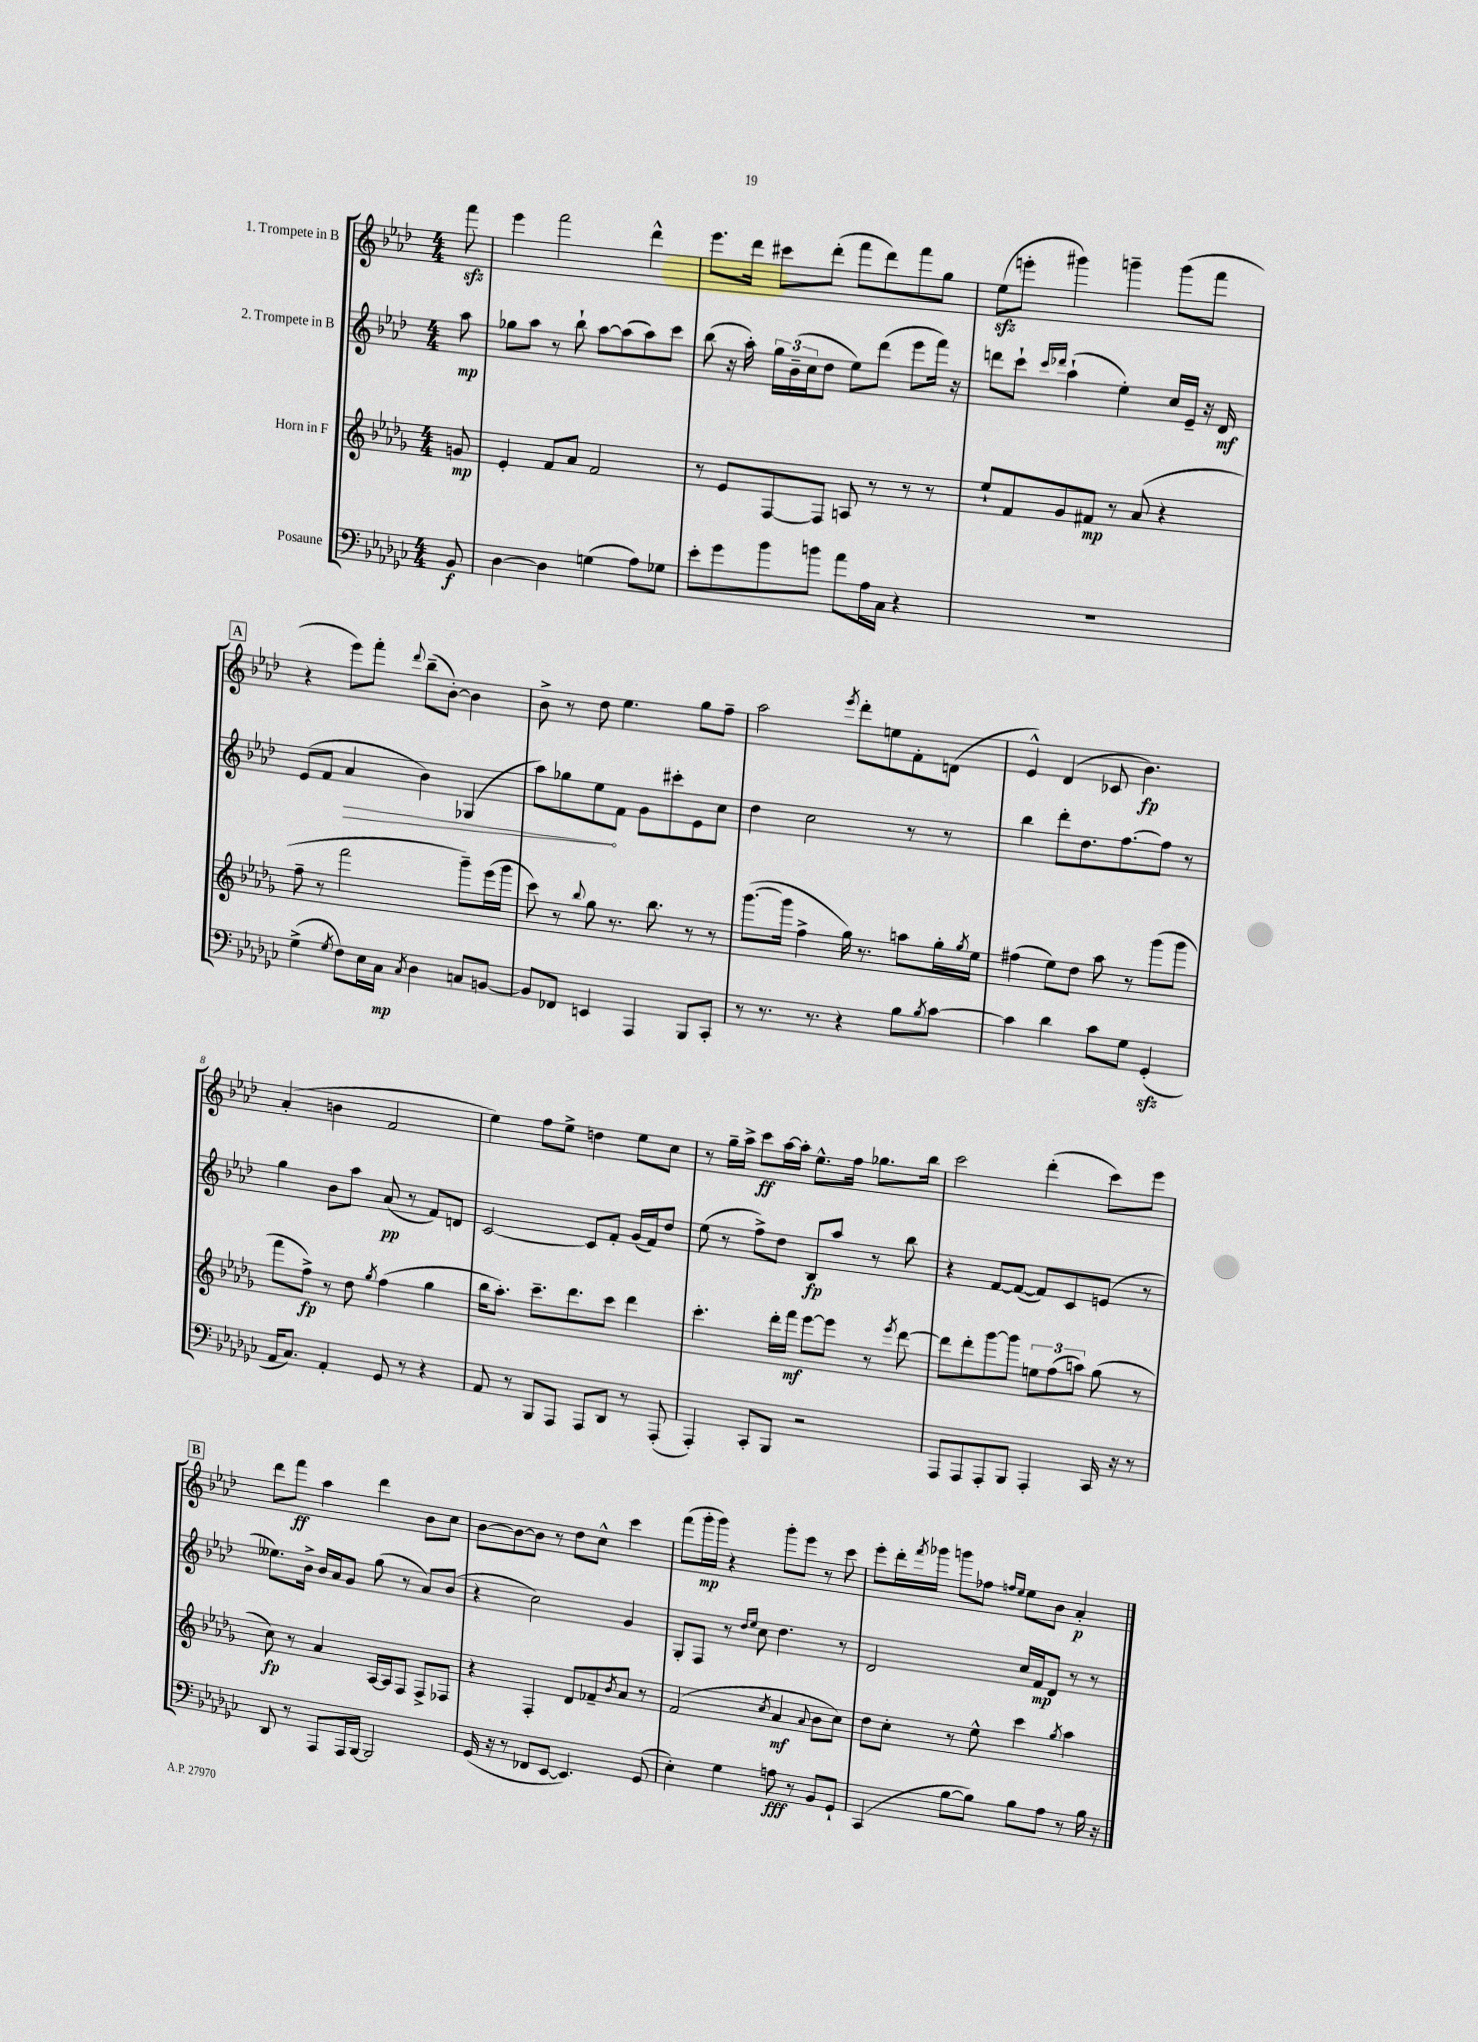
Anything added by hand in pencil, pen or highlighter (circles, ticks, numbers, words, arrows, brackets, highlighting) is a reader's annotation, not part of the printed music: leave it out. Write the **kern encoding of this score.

**kern	**dynam	**kern	**dynam	**kern	**dynam	**kern	**dynam
*part4	*part4	*part3	*part3	*part2	*part2	*part1	*part1
*staff4	*staff4	*staff3	*staff3	*staff2	*staff2	*staff1	*staff1
*I"Posaune	*	*I"Horn in F	*	*I"2. Trompete in B	*	*I"1. Trompete in B	*
*clefF4	*	*clefG2	*	*clefG2	*	*clefG2	*
*k[b-e-a-d-g-c-]	*	*k[b-e-a-d-g-]	*	*k[b-e-a-d-]	*	*k[b-e-a-d-]	*
*M4/4	*	*M4/4	*	*M4/4	*	*M4/4	*
=	=	=	=	=	=	=	=
8BB-/	f	8gn/	mp	8aa-\	mp	8fffzz\	.
=1	=1	=1	=1	=1	=1	=1	=1
[4D-\	.	4e-'/	.	8gg-X\L	.	4eee-\	.
.	.	.	.	8aa-\J	.	.	.
4D-\]	.	8f/L	.	8r	.	2fff\	.
.	.	8a-/J	.	8bb-`\	.	.	.
(4Gn\	.	2f/	.	[8aa-\L	.	.	.
.	.	.	.	(8aa-\]	.	.	.
8A-\L)	.	.	.	8aa-\)	.	4ddd-^^\	.
8G-X\J	.	.	.	8ccc\J	.	.	.
=2	=2	=2	=2	=2	=2	=2	=2
8e-'\L	.	8r	.	(8bb-\	.	8.eee-\L	.
8g-\	.	8e-/L	.	16r	.	.	.
.	.	.	.	16aa-'\)	.	16ddd-\Jk	.
8b-\	.	[8F/	.	24gg\LL	.	8ccc#X\L	.
.	.	.	.	(24b-~\	.	.	.
.	.	.	.	24cc\J	.	.	.
8bn\J	.	8F/J]	.	8dd-\J	.	(8ddd-'\J	.
8a-\L	.	8An/	.	8ee-\L)	.	8fff\L	.
16A-\L	.	8r	.	(8ddd-\J	.	8ddd-\)	.
16C-\JJ	.	.	.	.	.	.	.
4r	.	8r	.	8eee-\L	.	8fff\	.
.	.	8r	.	16fff\Jk)	.	8gg\J	.
.	.	.	.	16r	.	.	.
=3	=3	=3	=3	=3	=3	=3	=3
1r	.	8ee-`/L	.	8dddn\L	.	(8ee-zz\L	.
.	.	8f/	.	8ccc`\J	.	8eeen'\J	.
.	.	.	.	16qqccc/LL	.	.	.
.	.	.	.	16qqddd-X/JJ	.	.	.
.	.	8g-/	.	(4aa-`\	.	4ggg#X\)	.
.	.	8f#X/J	mp	.	.	.	.
.	.	8r	.	4ee-'\)	.	4gggn~\	.
.	.	(8a-/	.	.	.	.	.
.	.	4r	.	16cc/LL	.	(8ggg\L	.
.	.	.	.	16e-~/JJ	.	.	.
.	.	.	.	16r	.	8fff\J	.
.	.	.	.	16d-/	mf	.	.
!!LO:LB:g=z
!!LO:REH:place=s1:t=A
=4	=4	=4	=4	=4	=4	=4	=4
(4G-^\	.	8ff~\	.	(8e-/L	.	4r	.
.	.	8r	.	8f/J	.	.	.
8qG-/	.	.	.	.	.	.	.
!	!	!	!	!	!LO:HP:b	!	!
8F\L)	.	2fff\	.	4a-/	>	8eee-\L)	.
16E-\L	.	.	.	.	.	8fff'\J	.
16C-\JJ	mp	.	.	.	.	.	.
8qC-/	.	.	.	.	.	8qqddd-/	.
4D-\	.	.	.	4b-\)	.	(8bb-~\L	.
.	.	.	.	.	.	[8b-'\J)	.
8Cn/L	.	8ggg-~\L)	.	(4G-X/	.	4b-\]	.
[8BBn/J	.	(16eee-\L	.	.	.	.	.
.	.	16ggg-\JJ	.	.	.	.	.
=5	=5	=5	=5	=5	=5	=5	=5
8BB/L]	.	8ccc\)	.	8aa-\L)	.	8b-^\	.
8FF-X/J	.	8r	.	8gg-X\	.	8r	.
.	.	8qqbb-/	.	.	.	.	.
4EEn/	.	8gg-\	.	8ee-\	.	8dd-\	.
.	.	8.r	.	8f\J	]	4.ee-\	.
4AAA-/	.	.	.	8g\L	.	.	.
.	.	8.bb-\	.	.	.	.	.
.	.	.	.	8ccc#X'\	.	.	.
8BBB-/L	.	8r	.	8e-\	.	8gg\L	.
8CC-'/J	.	8r	.	8cc\J	.	8ff~\J	.
=6	=6	=6	=6	=6	=6	=6	=6
8r	.	([8.ggg-\L	.	4dd-\	.	2aa-\	.
8.r	.	.	.	.	.	.	.
.	.	16ggg-\Jk]	.	.	.	.	.
.	.	4ff^\	.	2cc\	.	.	.
8.r	.	.	.	.	.	.	.
.	.	.	.	.	.	8qeee-/	.
4r	.	16gg-\)	.	.	.	8ddd-'\L	.
.	.	8.r	.	.	.	.	.
.	.	.	.	.	.	8een\	.
8B-\L	.	8aan\L	.	8r	.	8f'\	.
8qB-/	.	.	.	.	.	.	.
[8c-\J	.	16gg-'\L	.	8r	.	(8dn\J	.
.	.	8qgg-/	.	.	.	.	.
.	.	16ee-\JJ	.	.	.	.	.
=7	=7	=7	=7	=7	=7	=7	=7
4c-\]	.	(4ff#X\	.	4bb-\	.	4e-^^/)	.
4d-\	.	8ee-\L)	.	8ddd-'\L	.	(4d-/	.
.	.	8dd-\J	.	8.dd-\	.	.	.
8c-\L	.	8aa-\	.	.	.	8c-X/	.
.	.	.	.	[8.ff\	.	.	.
8G-\J	.	8r	.	.	.	4.b-\)	fp
(4GG-zz'/	.	(8ggg-\L	.	8ff\J]	.	.	.
.	.	8ggg-\J	.	8r	.	.	.
!!LO:LB:g=z
=8	=8	=8	=8	=8	=8	=8	=8
16AA-/KL	.	8fff\L	.	4gg\	.	(4a-'/	.
8.C-/J)	.	.	.	.	.	.	.
.	.	8ff^\J)	fp	.	.	.	.
4AA-'/	.	8r	.	8b-\L	.	4bn\	.
.	.	8dd-\	.	8aa-\J	.	.	.
.	.	8qgg-/	.	.	.	.	.
8GG-/	.	(4ff\	.	(8a-/	pp	2f/	.
8r	.	.	.	8r	.	.	.
4r	.	4gg-\	.	8f/L)	.	.	.
.	.	.	.	8dn/J	.	.	.
=9	=9	=9	=9	=9	=9	=9	=9
8AA-/	.	16bb-\KL	.	[2c/	.	4ee-\)	.
.	.	8.aa-'\J)	.	.	.	.	.
8r	.	.	.	.	.	.	.
8BBB-/L	.	8.ccc~\L	.	.	.	8ff\L	.
8AAA-/J	.	.	.	.	.	8ee-^\J	.
.	.	8.ddd-\	.	.	.	.	.
8AAA-/L	.	.	.	8c/L]	.	4ddn\	.
8DD-/J	.	8ccc\J	.	8f'/J	.	.	.
8r	.	4ddd-\	.	(16g/LL	.	8ee-\L	.
.	.	.	.	16f/J)	.	.	.
(8AAA-'/	.	.	.	8dd-/J	.	8cc\J	.
=10	=10	=10	=10	=10	=10	=10	=10
4AAA-'/)	.	4.ccc'\	.	(8ee-\	.	8r	.
.	.	.	.	8r	.	16gg~\LL	.
.	.	.	.	.	.	16aa-^\JJ	.
8CC-'/L	.	.	.	8ff^\L)	.	8ccc\L	ff
8BBB-/J	.	16ddd-'\LL	.	8dd-\J	.	[16aa-\L	.
.	.	16fff\JJ	mf	.	.	16aa-'\JJ]	.
2r	.	[8eee-\L	.	8B-/L	fp	8.ee-^^\L	.
.	.	8eee-\J]	.	8aa-/J	.	.	.
.	.	.	.	.	.	16ff\Jk	.
.	.	8r	.	8r	.	8.gg-X\L	.
.	.	8qeee-/	.	.	.	.	.
.	.	[8ddd-\	.	8bb-\	.	.	.
.	.	.	.	.	.	16bb-\Jk	.
=11	=11	=11	=11	=11	=11	=11	=11
8AAA-/L	.	8ddd-\L]	.	4r	.	2ccc\	.
8AAA-/	.	8ddd-'\	.	.	.	.	.
8AAA-'/	.	[8ggg-\	.	[8f/L	.	.	.
8BBB-/J	.	8ggg-\J]	.	(8f/J_	.	.	.
4AAA-'/	.	12een\L	.	8f/L])	.	(4ddd-'\	.
.	.	(12ff\	.	.	.	.	.
.	.	.	.	8c/	.	.	.
.	.	12aan\J)	.	.	.	.	.
16CC-/	.	(8gg-\	.	(8en/J	.	8ccc\L)	.
16r	.	.	.	.	.	.	.
8r	.	8r	.	8r	.	8eee-\J	.
!!LO:LB:g=z
!!LO:REH:place=s1:t=B
=12	=12	=12	=12	=12	=12	=12	=12
8DD-/	.	8cc\)	fp	8.ee--X\L)	.	8ddd-\L	.
8r	.	8r	.	.	.	8fff\J	ff
.	.	.	.	16b-^\Jk	.	.	.
8AAA-/L	.	4a-/	.	16b-/LL	.	4aa-\	.
.	.	.	.	16a-/J	.	.	.
16AAA-/L	.	.	.	8g/J	.	.	.
[16BBB-/JJ	.	.	.	.	.	.	.
2BBB-/]	.	[16A-/LL	.	(8gg\	.	4ddd-\	.
.	.	16A-/J]	.	.	.	.	.
.	.	8F/J	.	8r	.	.	.
.	.	8F^/L	.	8a-/L)	.	8b-\L	.
.	.	8F-X/J	.	(8b-/J	.	8cc\J	.
=13	=13	=13	=13	=13	=13	=13	=13
(16GG-/	.	4r	.	4r	.	[8b-\L	.
16r	.	.	.	.	.	.	.
8r	.	.	.	.	.	8b-\_	.
8FF-X/L	.	4F'/	.	2cc\)	.	8b-\J]	.
[8EE-/J	.	.	.	.	.	8r	.
4.EE-/])	.	8d-/L	.	.	.	8dd-\L	.
.	.	8f-X~/	.	.	.	8cc^^\J	.
.	.	8qb-/	.	.	.	.	.
.	.	8a-/J	.	4g/	.	4ccc\	.
(8GG-/	.	8r	.	.	.	.	.
=14	=14	=14	=14	=14	=14	=14	=14
4E-'\)	.	(2f/	.	8G'/L	.	(8fff\L	.
.	.	.	.	8F/J	.	16ggg'\L	mp
.	.	.	.	.	.	16ggg\JJ)	.
4G-\	.	.	.	8r	.	4r	.
.	.	.	.	16qqdd-/LL	.	.	.
.	.	.	.	16qqee-/JJ	.	.	.
.	.	.	.	8cc\	.	.	.
.	.	8qcc/	.	.	.	.	.
8An\	fff	4a-/	mf	4.dd-\	.	8ggg'\L	.
8r	.	.	.	.	.	8eee-\J	.
.	.	8qqa-/	.	.	.	.	.
8BB-/L	.	8b-\L	.	.	.	8r	.
8GG-`/J	.	8cc\J)	.	8r	.	8ccc\	.
=15	=15	=15	=15	=15	=15	=15	=15
(4CC-/	.	8dd-\L	.	2d-/	.	8eee-'\L	.
.	.	8cc'\J	.	.	.	16ddd-'\L	.
.	.	.	.	.	.	8qfff/	.
.	.	.	.	.	.	16ggg-X\JJ	.
[8B-\L	.	8r	.	.	.	8gggn\L	.
8B-\J])	.	8ee-^^\	.	.	.	8ff-X\J	.
.	.	.	.	.	.	16qqffn/LL	.
.	.	.	.	.	.	16qqee-/JJ	.
8B-\L	.	4ccc\	.	16cc/LL	.	8ee-\L	.
.	.	.	.	16f/J	mp	.	.
8A-\J	.	.	.	8d-/J	.	8b-\J	.
.	.	8qgg-/	.	.	.	.	.
8r	.	4aa-\	.	8r	.	4a-'/	p
16B-\	.	.	.	8r	.	.	.
16r	.	.	.	.	.	.	.
==	==	==	==	==	==	==	==
*-	*-	*-	*-	*-	*-	*-	*-
